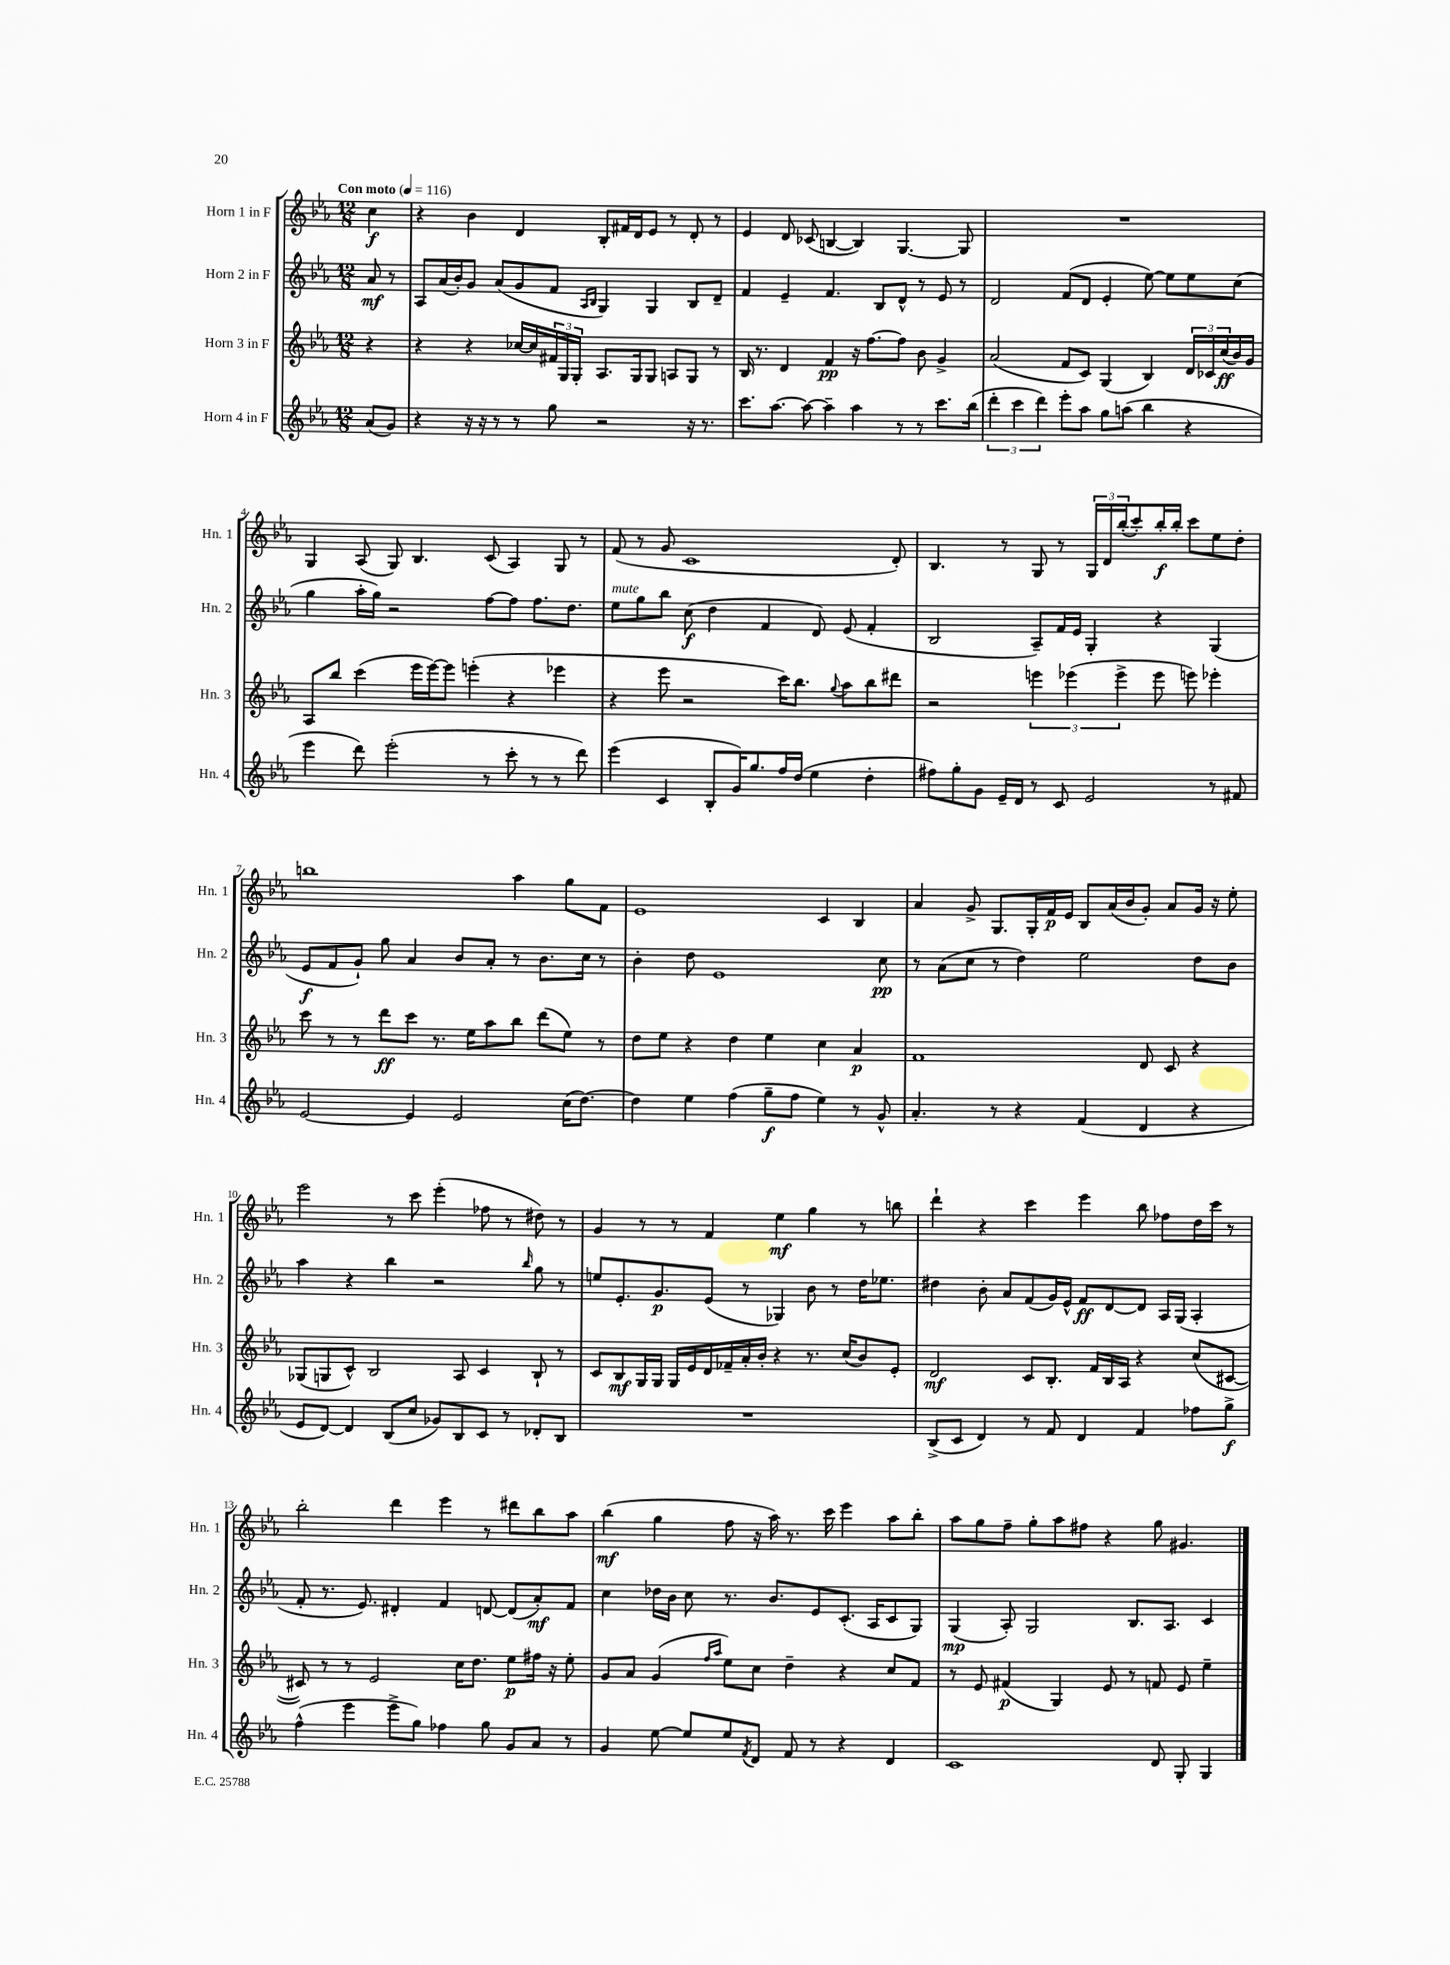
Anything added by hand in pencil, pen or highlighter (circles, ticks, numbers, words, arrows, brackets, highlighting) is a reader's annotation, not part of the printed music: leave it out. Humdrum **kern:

**kern	**kern	**kern	**kern
*staff4	*staff3	*staff2	*staff1
*clefG2	*clefG2	*clefG2	*clefG2
*k[b-e-a-]	*k[b-e-a-]	*k[b-e-a-]	*k[b-e-a-]
*M12/8	*M12/8	*M12/8	*M12/8
*MM116	*MM116	*MM116	*MM116
(8a-	4r	8a-	4cc
8g)	.	8r	.
=	=	=	=
4r	4r	8A-	4r
.	.	(16a-	.
.	.	16b-')	.
16r	4r	8g	4b-
16r	.	.	.
8r	.	(8a-	.
8r	[16cc-	8g	4d
.	16cc-]	.	.
8gg	24f#	8f	.
.	24G	.	.
.	24G'	.	.
.	.	16qqA-	.
.	.	16qqB-	.
2r	8.A-	4G)	8B-'
.	.	.	16f#
.	16G	.	16d
.	8G	4G	8e-
.	8A	.	8r
16r	8G	8B-	8d'
8.r	.	.	.
.	8r	8d~	8r
=	=	=	=
8.ccc	16B-	4f	4e-
.	8.r	.	.
[8.aa-	.	.	.
.	4d	4e-~	8d
8aa-_	.	.	(8c-
4aa-~]	4f	4.f	[4B
4aa-	16r	.	4B])
.	[8.ff	.	.
.	.	8B-	.
8r	8ff]	8d^^	[4.G
8r	8b-	8r	.
8.ccc	4g^	8e-	.
.	.	8r	8G]
(16bb-	.	.	.
=	=	=	=
6ddd'	(2a-	2d	1.r
6ccc	.	.	.
6ddd)	.	.	.
8eee-'	8f	(8f	.
8aa-	8c)	8d	.
8gg	(4G	4e-'	.
(8aa	.	.	.
4bb-	4B-)	[8ee-)	.
.	.	8ee-]	.
4r	24d	8ee-	.
.	24c-	.	.
.	(24cc	.	.
.	16b-)	(8cc	.
.	16g	.	.
=	=	=	=
4eee-	8A-	4gg	4G
.	8bb-	.	.
8ddd)	(4ccc	16aa-'	(8A-
.	.	16gg)	.
(2eee-'	.	2r	8G)
.	16eee-	.	4.B-
.	[16eee-)	.	.
.	8eee-]	.	.
.	(4eee'	.	.
8r	.	[8ff	(8c
8ccc'	4r	8ff]	4A-)
8r	.	8.ff	.
8r	4eee-	.	8G
.	.	8.dd	.
8ddd)	.	.	8r
=	=	=	=
(4eee-	4r	8ee-	(8f
.	.	8gg	8r
4c	8eee-	8bb-	8g
.	2r	(8cc	1c
8B-'	.	4dd	.
16g)	.	.	.
8.gg	.	.	.
.	.	4f	.
16ff	16ccc)	.	.
(16dd	8.bb-	.	.
4ee-	.	8d)	.
.	8qqgg	.	.
.	8aa-	(8e-	.
4dd'	8bb-	4f'	.
.	8ddd#	.	8d')
=	=	=	=
8ff#)	2r	2B-	4.B-
8gg'	.	.	.
8g	.	.	.
16e-~	.	.	8r
16d	.	.	.
8r	6eee	8A-~)	8G
8c	.	16f	8r
.	(6eee-	.	.
.	.	16e-	.
2e-	.	4G'	24G
.	.	.	24d
.	6eee-^	.	(24bb-'
.	.	.	8ccc')
.	8eee-	4r	16bb-'
.	.	.	16bb-'
.	8eee)	.	8ccc
8r	4eee-'	(4G	8ee-
8f#	.	.	8dd'
=	=	=	=
[2e-	8ccc	8e-	1bb
.	8r	8f	.
.	8r	8g`)	.
.	8ddd	8gg	.
4e-]	8ccc	4a-	.
.	8.r	.	.
2e-	.	8b-	.
.	16ee-	.	.
.	8aa-	8a-'	.
.	8bb-	8r	4aa-
.	(8ddd	8.b-	.
(16cc	8ee-)	.	8gg
[8.dd)	.	16cc	.
.	8r	8r	8f
=	=	=	=
4dd]	8dd	4b-'	1e-
.	8ee-	.	.
4ee-	4r	8dd	.
.	.	1e-	.
(4ff	4dd	.	.
8gg~	4ee-	.	.
8ff	.	.	.
4ee-)	4cc	.	4c
8r	4a-	.	4B-
8g^^	.	8cc	.
=	=	=	=
4.a-'	1f	8r	4a-
.	.	(8a-	.
.	.	8cc	8g^
8r	.	8r	8.G
4r	.	4dd)	.
.	.	.	16G'
.	.	.	16f
.	.	.	16e-
(4f	.	2ee-	8B-
.	.	.	(16a-
.	.	.	16b-
4d	8d	.	8g')
.	8c	.	8a-
4r	4r	8dd	16g
.	.	.	16r
.	.	8b-	8ee-'
=	=	=	=
8e-	(8G-	4aa-	2eee-
[8d)	8G	.	.
4d]	8c^^)	4r	.
.	2B-	.	.
(8B-	.	4bb-	8r
8cc	.	.	8ccc
8g-)	.	2r	(4eee-'
8B-	8A-	.	.
8c	4c	.	8ff-
8r	.	.	8r
.	.	16qqbb-	.
8d-'	8B-`	8gg	8dd#)
8B-	8r	8r	8r
=	=	=	=
1.r	8c	8ee	4g
.	8B-	8.e-'	.
.	16G	.	8r
.	16G	8.g	.
.	16G	.	8r
.	16e-	.	.
.	16d	(8e-	4f
.	16f-~	.	.
.	16a-'	8r	.
.	16b-'	.	.
.	4r	4G-)	4ee-
.	8.r	8b-	4gg
.	.	8r	.
.	(16cc	.	.
.	8b-)	16dd	8r
.	.	8.ee-	.
.	8e-'	.	8bb
=	=	=	=
(8B-^	2d	4dd#	4ddd`
8c	.	.	.
4d)	.	8b-'	4r
.	.	8a-	.
8r	8c	(8f	4ccc
8f	8.B-'	16g)	.
.	.	16e-^^	.
4d	.	8f	4eee-
.	16f	.	.
.	16B-	[8d	.
.	16A-	.	.
4f	4r	8d]	8bb-
.	.	16A-	8ff-
.	.	(16G	.
8ff-	(8cc	4A-'	16dd
.	.	.	16ccc
8gg^	[8c#	.	8r
=	=	=	=
(4ff^^	8c#])	8f'	2bb-'
.	8r	8.r	.
4eee-	8r	.	.
.	.	8.e-)	.
.	2e-	.	.
8eee-^	.	4d#'	4ddd
8gg)	.	.	.
4ff-	.	4f	4eee-
.	16cc	.	.
.	8.dd	.	.
8gg	.	[8d	8r
8g	8ee-	(8d]	8ddd#
8a-	16ff#	8a-')	8bb-
.	16r	.	.
8r	8ee-'	8f	8aa-
=	=	=	=
4g	8g	4cc	(4bb-
.	8a-	.	.
[8ee-	(4g	16dd-	4gg
.	.	16b-	.
8ee-]	.	8cc	.
.	16qqff	.	.
.	16qqaa-	.	.
8ee-	8ee-)	8.r	8ff
8qf	.	.	.
8d	8cc	.	16r
.	.	8.b-	16aa-)
8f	4dd~	.	8.r
8r	.	8e-	.
.	.	.	16ccc
4r	4r	(8.c'	4eee-
.	.	16A-	.
4d	8cc	8c	8aa-
.	8f	8G)	8bb-'
=	=	=	=
1c	8r	(4G	8aa-
.	8e-	.	8gg
.	(4f#	8A-')	8ff~
.	.	2G	8gg'
.	4G)	.	8aa-
.	.	.	8ff#
.	8e-	.	4r
.	8r	8.B-	.
8d	8f	.	8gg
.	.	8.A-	.
8G'	8e-	.	4.g#
4G	4ee-~	4c	.
==	==	==	==
*-	*-	*-	*-
